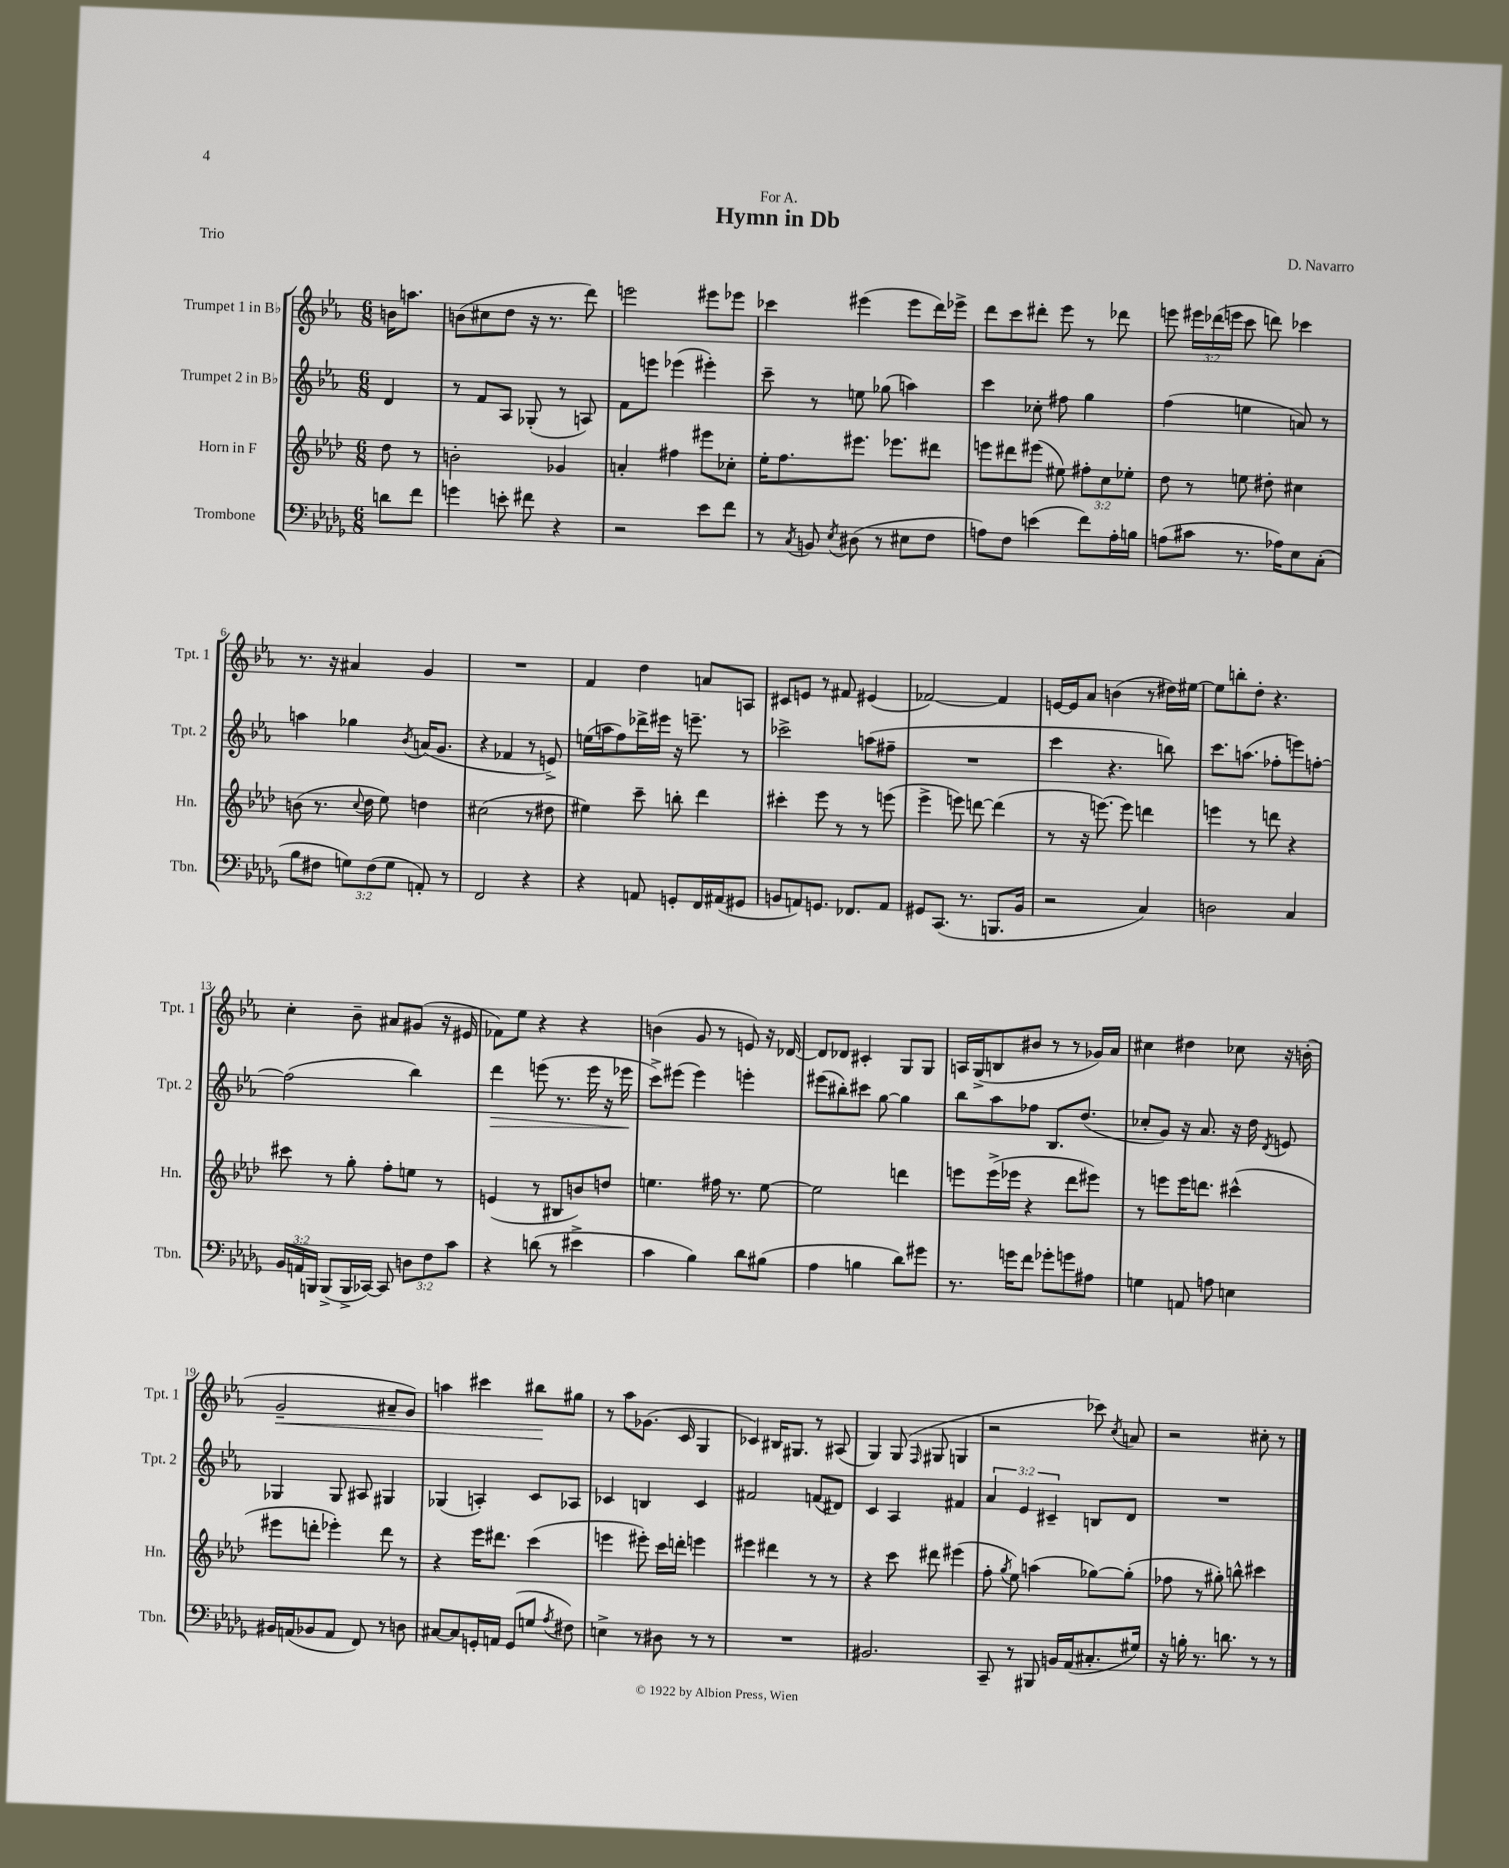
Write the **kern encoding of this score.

**kern	**kern	**kern	**dynam	**kern	**dynam
*part4	*part3	*part2	*part2	*part1	*part1
*staff4	*staff3	*staff2	*staff2	*staff1	*staff1
*I"Trombone	*I"Horn in F	*I"Trumpet 2 in B♭	*	*I"Trumpet 1 in B♭	*
*I'Tbn.	*I'Hn.	*I'Tpt. 2	*	*I'Tpt. 1	*
*clefF4	*clefG2	*clefG2	*	*clefG2	*
*k[b-e-a-d-g-]	*k[b-e-a-d-]	*k[b-e-a-]	*	*k[b-e-a-]	*
*M6/8	*M6/8	*M6/8	*	*M6/8	*
=	=	=	=	=	=
8dn\L	8dd-\	4d/	.	16bn\KL	.
.	.	.	.	8.aan\J	.
8f\J	8r	.	.	.	.
=1	=1	=1	=1	=1	=1
4gn\	2bn'\	8r	.	(8bn\L	.
.	.	8f/L	.	8cc#X\	.
8en'\	.	8A-/J	.	8dd\J	.
8f#X\	.	(8G-X'/	.	16r	.
.	.	.	.	8.r	.
4r	4g-X/	8r	.	.	.
.	.	8An/)	.	8ddd\)	.
=2	=2	=2	=2	=2	=2
2r	4an'/	8f\L	.	2eeen\	.
.	.	8eeen\J	.	.	.
.	4ff#X\	(4eee-X\	.	.	.
8e-\L	8eee#X\L	4eee#X'\)	.	8eee#X\L	.
8f\J	8cc-X'\J	.	.	8eee-X\J	.
=3	=3	=3	=3	=3	=3
8r	16ee-'\KL	8ccc~\	.	4ccc-X\	.
.	8.ff\	.	.	.	.
8qC/	.	.	.	.	.
8BBn/	.	8r	.	.	.
8qE-/	.	.	.	.	.
(8D#X\	8.eee#X\J	8een\	.	(4eee#X\	.
8r	.	(8gg-X\	.	.	.
.	8.eee-X\L	.	.	.	.
8E#X\L	.	4aan\)	.	8eee#\L	.
8F\J	8ddd#X\J	.	.	16ddd\L)	.
.	.	.	.	16eee-X^\JJ	.
=4	=4	=4	=4	=4	=4
8An\L)	8eeen\L	4ccc\	.	8ddd\L	.
8F\J	8ddd#X\	.	.	8ccc\	.
(4en\	(8eee#X\J	8cc-X'\	.	8ddd#X'\J	.
.	8ee#X\)	8ff#X\	.	8eee-\	.
8f\L)	12ff#X'\L	4gg\	.	8r	.
.	12cc\	.	.	.	.
16A'\L	.	.	.	8ddd-X\	.
.	12ee-X'\J	.	.	.	.
16Bn\JJ	.	.	.	.	.
=5	=5	=5	=5	=5	=5
(8An\L	8dd-\	(4ff\	.	8eeen\	.
8c#X\J	8r	.	.	24eee#X\LL	.
.	.	.	.	(24ddd-X\	.
.	.	.	.	24eeen\JJ	.
8.r	8een\	4een\	.	8ccc\	.
.	8dd#X'\	.	.	8dddn\)	.
16A-X\KL)	.	.	.	.	.
8E-\	4cc#X\	8an/)	.	4ccc-X\	.
(8C'\J	.	8r	.	.	.
!!LO:LB:g=z
=6	=6	=6	=6	=6	=6
8B-\L	(8bn\	4aan\	.	8.r	.
8F#X\J	8.r	.	.	.	.
.	.	.	.	16r	.
12Gn\L)	.	4gg-X\	.	4a#X/	.
.	8qqcc/	.	.	.	.
.	16dd-\	.	.	.	.
(12F#\	.	.	.	.	.
.	8ee-\)	.	.	.	.
12G\J	.	.	.	.	.
.	.	8qb-/	.	.	.
8AAn'/)	4ddn\	(16an/KL	.	4g/	.
.	.	8.g/J	.	.	.
8r	.	.	.	.	.
=7	=7	=7	=7	=7	=7
2FF/	(2cc#X\	4r	.	2.r	.
.	.	4f-X/	.	.	.
4r	8r	8r	.	.	.
.	8dd#X\	8en^/)	.	.	.
=8	=8	=8	=8	=8	=8
4r	4ee#X\)	(16een\LL	.	4f/	.
.	.	16aan\J	.	.	.
.	.	8ff\)	.	.	.
8AAn/	8ccc~\	16ddd-X^\L	.	4dd\	.
.	.	16eee#X\JJ	.	.	.
8GGn'/L	8bbn'\	16r	.	.	.
.	.	8.eeen~\	.	.	.
16FF/L	4ddd-\	.	.	8an/L	.
(16AA#X/J	.	.	.	.	.
8GG#X/J	.	8r	.	8An/J	.
=9	=9	=9	=9	=9	=9
8BBn/L	4ccc#X'\	2ccc-X^\	.	8c#X/L	.
8AAn/)	.	.	.	8en/J	.
8.GGn/J	8eee-\	.	.	8r	.
.	8r	.	.	8f#X/	.
8.FF-X/L	.	.	.	.	.
.	8r	(8aan\L	.	(4e#X/	.
8AA/J	(8eeen\	8ff#X~\J	.	.	.
=10	=10	=10	=10	=10	=10
8GG#X/L	4eee-^\	2.r	.	[2f-X/)	.
(8.CC/J	.	.	.	.	.
.	8eeen\)	.	.	.	.
8.r	.	.	.	.	.
.	[8dddn\	.	.	.	.
8.BBBn/L	(4ddd\]	.	.	4f-/]	.
16BB-/Jk	.	.	.	.	.
=11	=11	=11	=11	=11	=11
2r	8r	4ccc\	.	[16en/LL	.
.	.	.	.	16e/J]	.
.	16r	.	.	8a-/J	.
.	[8.eeen\)	.	.	.	.
.	.	4.r	.	(4bn\	.
.	8eee\]	.	.	.	.
4C/)	4dddn\	.	.	8r	.
.	.	8bbn\)	.	16dd#X\LL)	.
.	.	.	.	[16ee#X\JJ	.
=12	=12	=12	=12	=12	=12
2Dn\	4eeen\	8.ccc\L	.	8ee#\L]	.
.	.	.	.	8bbn'\	.
.	.	(8.aan\J	.	.	.
.	8r	.	.	8dd'\J	.
.	8dddn\	8ff-X'\L	.	4.r	.
4C/	4r	8eeen\)	.	.	.
.	.	[8ffn'\J	.	.	.
!!LO:LB:g=z
=13	=13	=13	=13	=13	=13
24BB-/LL	8ccc#X\	(2ff\]	.	4cc'\	.
24AAn/	.	.	.	.	.
24BBBn/JJ	.	.	.	.	.
(8BBB^/L	8r	.	.	.	.
16BBB^/L	8gg'\	.	.	8b-~\	.
[16CC-X/JJ)	.	.	.	.	.
8CC-/]	8ff'\L	.	.	8a#X/L	.
12Dn\L	8een\J	4bb-\)	.	(8g#X/J	.
12F\	.	.	.	.	.
.	8r	.	.	16r	.
12c\J	.	.	.	.	.
.	.	.	.	16e#X/	.
=14	=14	=14	=14	=14	=14
!	!	!	!LO:HP:b	!	!
4r	(4en/	4ddd\	>	8f-X\L)	.
.	.	.	.	8ee-\J	.
(8dn\	8r	(8eeen\	.	4r	.
8r	8B#X/L	8.r	.	.	.
4e#X^\	8bn/)	.	.	4r	.
.	.	16eee\	.	.	.
.	8ddn/J	16r	.	.	.
.	.	16eee-X\	.	.	.
.	.	.	]	.	.
=15	=15	=15	=15	=15	=15
4c\	4.een\	8ccc^\L)	.	(4bn\	.
.	.	(8eee#X\J	.	.	.
4B-\)	.	4eee#\)	.	8g/	.
.	16ff#X\	.	.	8r	.
.	8.r	.	.	.	.
8d-\L	.	4eeen'\	.	8en/)	.
(8B#X\J	[8ee\	.	.	16r	.
.	.	.	.	[16d-X/	.
=16	=16	=16	=16	=16	=16
4A-\	2ee\]	(8eee#X\L	.	8d-/L]	.
.	.	8bb#X'\)	.	8d-X/J	.
4Bn\	.	8ccc#X\J	.	4c#X'/	.
.	.	[8gg\	.	.	.
8d-\L)	4dddn\	4gg\]	.	8G/L	.
8g#X\J	.	.	.	8G/J	.
=17	=17	=17	=17	=17	=17
8.r	8eeen\L	8bb-\L	.	16An/LL	.
.	.	.	.	(16G^/J	.
.	(16eee^\L	8aa-\	.	8Bn/	.
16gn\KL	16eee-X\JJ	.	.	.	.
8f\J	4r	8ff-X\J	.	8b#X/J	.
8g-X'\L	.	8.B-/L	.	8r	.
8gn\	8ddd-\L	.	.	8r	.
.	.	(8.dd/J	.	.	.
8A#X\J	8eee#X\J)	.	.	16g-X/LL)	.
.	.	.	.	16a-/JJ	.
=18	=18	=18	=18	=18	=18
4Gn\	8r	8cc-X'/L	.	4cc#X\	.
.	8eeen\L	8g/J)	.	.	.
8AAn/	16eee\K	16r	.	4dd#X\	.
.	8.dddn\J	8.a-/	.	.	.
8An\	.	.	.	.	.
4En\	(4ccc#X^^\	16r	.	8cc-X\	.
.	.	16dd\	.	.	.
.	.	8qd/	.	.	.
.	.	8en/	.	16r	.
.	.	.	.	(16bn'\	.
!!LO:LB:g=z
=19	=19	=19	=19	=19	=19
!	!	!	!	!	!LO:HP:b
16BB#X/LL	8eee#X\L	4G-X/	.	2g~/	<
(16AAn/J	.	.	.	.	.
8BB-X/	8dddn'\J	.	.	.	.
8AA/J	4eee-X'\)	8G-/	.	.	.
8FF/)	.	8A#X/	.	.	.
8r	8ddd\	4G#X/	.	8a#X~/L	.
8Dn\	8r	.	.	8g/J)	.
=20	=20	=20	=20	=20	=20
[8C#X/L	4r	(4G-X/	.	4aan\	.
8C#/]	.	.	.	.	.
16GGn'/L	16eee-\KL	4An'/)	.	4ccc#X\	.
16AAn/JJ	8.ddd#X\J	.	.	.	.
(8GG/L	.	.	.	.	.
8Gn/J	(4ccc\	8c/L	.	8bb#X\L	.
8qA-/	.	.	.	.	.
8F#X\)	.	8A-X/J	.	8gg#X\J	[
=21	=21	=21	=21	=21	=21
4En^\	4eeen\	4c-X/	.	8r	.
.	.	.	.	8aa-\L	.
8r	8eee#X'\)	4Bn/	.	(8.g-X\J	.
8D#X\	16ccc\LL	.	.	.	.
.	16dddn'\JJ	.	.	16c/	.
8r	4eeen\	4c-/	.	4G/	.
8r	.	.	.	.	.
=22	=22	=22	=22	=22	=22
2.r	4eee#X\	2f#X/	.	4c-X/)	.
.	4ddd#X\	.	.	16B#X/KL	.
.	.	.	.	8.G#X/J	.
.	8r	(8fn/L	.	8r	.
.	8r	8d#X/J)	.	(8A#X/	.
=23	=23	=23	=23	=23	=23
2.BB#X/	4r	4c/	.	4G/)	.
.	8ccc\	4A-/	.	(8G/	.
.	.	.	.	16qqF/	.
.	8ddd#X\	.	.	8G#X/	.
.	(4eee#X\	4f#X/	.	4Gn/	.
=24	=24	=24	=24	=24	=24
8CC~/	8ff'\	6a-/	.	2r	.
.	8qgg/	.	.	.	.
8r	8ee-\)	.	.	.	.
.	.	6e-/	.	.	.
8BBB#X/	(4aan\	.	.	.	.
.	.	6c#X~/	.	.	.
16BBn/LL	.	.	.	.	.
(16AA-/J	.	.	.	.	.
8.C#X'/	[8gg-X\L)	8Bn/L	.	8ccc-X\)	.
.	.	.	.	8qcc/	.
.	(8gg-'\J]	8d/J	.	8an/	.
16G#X/Jk)	.	.	.	.	.
=25	=25	=25	=25	=25	=25
16r	8ff-X\	2.r	.	2r	.
16Bn'\	.	.	.	.	.
8.r	8r	.	.	.	.
.	8gg#X'\)	.	.	.	.
8.dn\	.	.	.	.	.
.	8bbn^^\	.	.	.	.
8r	4ccc#X\	.	.	8cc#X'\	.
8r	.	.	.	8r	.
==	==	==	==	==	==
*-	*-	*-	*-	*-	*-
